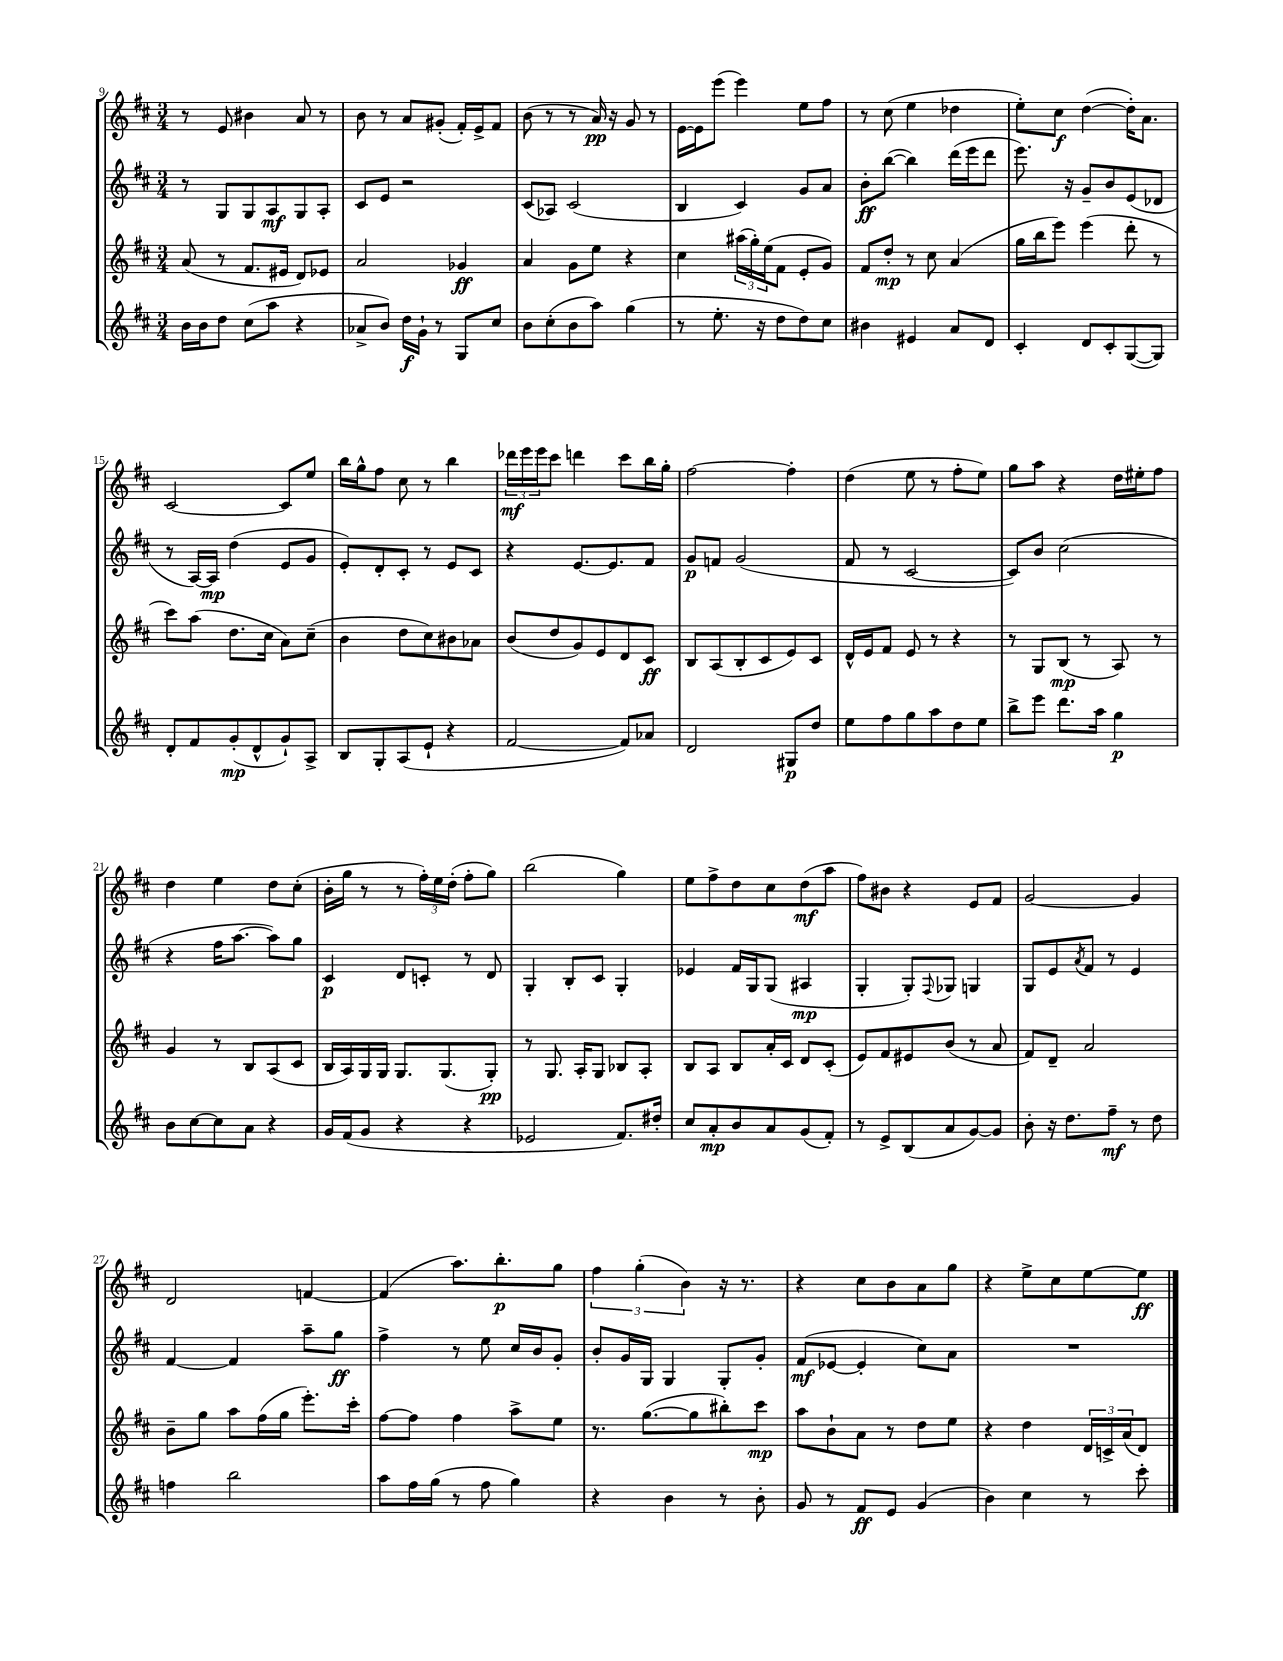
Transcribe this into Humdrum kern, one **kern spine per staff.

**kern	**dynam	**kern	**dynam	**kern	**dynam	**kern	**dynam
*part4	*part4	*part3	*part3	*part2	*part2	*part1	*part1
*staff4	*staff4	*staff3	*staff3	*staff2	*staff2	*staff1	*staff1
*clefG2	*	*clefG2	*	*clefG2	*	*clefG2	*
*k[f#c#]	*	*k[f#c#]	*	*k[f#c#]	*	*k[f#c#]	*
*M3/4	*	*M3/4	*	*M3/4	*	*M3/4	*
=9	=9	=9	=9	=9	=9	=9	=9
16b\LL	.	(8a/	.	8r	.	8r	.
16b\J	.	.	.	.	.	.	.
8dd\J	.	8r	.	8G/L	.	8e/	.
(8cc#\L	.	8.f#/L	.	8G/	.	4b#X\	.
8aa\J	.	.	.	8A/	mf	.	.
.	.	16e#X/Jk	.	.	.	.	.
4r	.	8d/L)	.	8G/	.	8a/	.
.	.	8e-X/J	.	8A'/J	.	8r	.
=10	=10	=10	=10	=10	=10	=10	=10
8a-X^/L	.	2a/	.	8c#/L	.	8b\	.
8b/J)	.	.	.	8e/J	.	8r	.
16dd\LL	f	.	.	2r	.	8a/L	.
16g`\JJ	.	.	.	.	.	.	.
8r	.	.	.	.	.	(8g#X'/J	.
8G/L	.	4g-X/	ff	.	.	16f#'/LL)	.
.	.	.	.	.	.	16e^/J	.
8cc#/J	.	.	.	.	.	8f#/J	.
=11	=11	=11	=11	=11	=11	=11	=11
8b\L	.	4a/	.	(8c#/L	.	(8b\	.
(8cc#'\	.	.	.	8A-X/J)	.	8r	.
8b\	.	8g\L	.	(2c#/	.	8r	.
8aa\J)	.	8ee\J	.	.	.	16a/)	pp
.	.	.	.	.	.	16r	.
(4gg\	.	4r	.	.	.	8g/	.
.	.	.	.	.	.	8r	.
=12	=12	=12	=12	=12	=12	=12	=12
8r	.	4cc#\	.	4B/	.	[16e\LL	.
.	.	.	.	.	.	16e\J]	.
8.ee'\	.	.	.	.	.	(8eee\J	.
.	.	(24aa#X\LL	.	4c#/)	.	4eee\)	.
.	.	24gg'\)	.	.	.	.	.
16r	.	.	.	.	.	.	.
.	.	(24ee\J	.	.	.	.	.
8dd\L	.	8f#\J	.	.	.	.	.
8dd\)	.	8e'/L	.	8g/L	.	8ee\L	.
8cc#\J	.	8g/J)	.	8a/J	.	8ff#\J	.
=13	=13	=13	=13	=13	=13	=13	=13
4b#X\	.	8f#/L	.	8b'\L	ff	8r	.
.	.	8dd'/J	mp	([8bb\J	.	(8cc#\	.
4e#X/	.	8r	.	4bb\])	.	4ee\	.
.	.	8cc#\	.	.	.	.	.
8a/L	.	(4a/	.	(16ddd\LL	.	4dd-X\	.
.	.	.	.	16eee\J	.	.	.
8d/J	.	.	.	8ddd\J	.	.	.
=14	=14	=14	=14	=14	=14	=14	=14
4c#'/	.	16gg\LL	.	8.eee\)	.	8ee'\L)	.
.	.	16bb\J	.	.	.	.	.
.	.	8eee\J)	.	.	.	8cc#\J	f
.	.	.	.	16r	.	.	.
8d/L	.	(4eee\	.	8g~/L	.	([4dd\	.
8c#'/	.	.	.	8b/	.	.	.
([8G/	.	8ddd'\	.	(8e/	.	16dd'\KL])	.
.	.	.	.	.	.	8.a\J	.
8G/J])	.	8r	.	8d-X/J	.	.	.
!!LO:LB:g=z
=15	=15	=15	=15	=15	=15	=15	=15
8d'/L	.	8ccc#\L)	.	8r	.	[2c#/	.
8f#/	.	(8aa\J	.	[16A/LL)	.	.	.
.	.	.	.	16A/JJ]	mp	.	.
(8g'/	mp	8.dd\L	.	(4dd\	.	.	.
8d^^/	.	.	.	.	.	.	.
.	.	16cc#\Jk	.	.	.	.	.
8g`/)	.	8a\L)	.	8e/L	.	8c#/L]	.
8A^/J	.	(8cc#~\J	.	8g/J	.	8ee/J	.
=16	=16	=16	=16	=16	=16	=16	=16
8B/L	.	4b\	.	8e'/L)	.	16bb\LL	.
.	.	.	.	.	.	16gg^^\J	.
8G'/	.	.	.	8d'/	.	8ff#\J	.
(8A/	.	8dd\L	.	8c#'/J	.	8cc#\	.
8e`/J	.	8cc#\)	.	8r	.	8r	.
4r	.	8b#X\	.	8e/L	.	4bb\	.
.	.	8a-X\J	.	8c#/J	.	.	.
=17	=17	=17	=17	=17	=17	=17	=17
[2f#/	.	(8b/L	.	4r	.	24ddd-X\LL	mf
.	.	.	.	.	.	24eee\	.
.	.	.	.	.	.	24eee\J	.
.	.	8dd/	.	.	.	8ccc#\J	.
.	.	8g/)	.	[8.e/L	.	4dddn\	.
.	.	8e/	.	.	.	.	.
.	.	.	.	8.e/]	.	.	.
8f#/L])	.	8d/	.	.	.	8ccc#\L	.
8a-X/J	.	8c#/J	ff	8f#/J	.	16bb\L	.
.	.	.	.	.	.	16gg'\JJ	.
=18	=18	=18	=18	=18	=18	=18	=18
2d/	.	8B/L	.	8g/L	p	[2ff#\	.
.	.	(8A/	.	8fn/J	.	.	.
.	.	8B'/	.	(2g/	.	.	.
.	.	8c#/	.	.	.	.	.
8G#X/L	p	8e/)	.	.	.	4ff#'\]	.
8dd/J	.	8c#/J	.	.	.	.	.
=19	=19	=19	=19	=19	=19	=19	=19
8ee\L	.	16d^^/LL	.	8f#/	.	(4dd\	.
.	.	16e/J	.	.	.	.	.
8ff#\	.	8f#/J	.	8r	.	.	.
8gg\	.	8e/	.	[2c#/	.	8ee\	.
8aa\	.	8r	.	.	.	8r	.
8dd\	.	4r	.	.	.	8ff#'\L	.
8ee\J	.	.	.	.	.	8ee\J)	.
=20	=20	=20	=20	=20	=20	=20	=20
8bb^\L	.	8r	.	8c#/L])	.	8gg\L	.
8eee\J	.	8G/L	.	8b/J	.	8aa\J	.
8.ddd\L	.	(8B/J	mp	(2cc#\	.	4r	.
.	.	8r	.	.	.	.	.
16aa\Jk	.	.	.	.	.	.	.
4gg\	p	8A/)	.	.	.	16dd\LL	.
.	.	.	.	.	.	16ee#X'\J	.
.	.	8r	.	.	.	8ff#\J	.
!!LO:LB:g=z
=21	=21	=21	=21	=21	=21	=21	=21
8b\L	.	4g/	.	4r	.	4dd\	.
[8cc#\	.	.	.	.	.	.	.
8cc#\]	.	8r	.	16ff#\KL	.	4ee\	.
.	.	.	.	[8.aa\J	.	.	.
8a\J	.	8B/L	.	.	.	.	.
4r	.	(8A/	.	8aa\L])	.	8dd\L	.
.	.	8c#/J	.	8gg\J	.	(8cc#'\J	.
=22	=22	=22	=22	=22	=22	=22	=22
16g/LL	.	16B/LL	.	4c#/	p	16b'\LL	.
(16f#/J	.	16A/)	.	.	.	16gg\JJ	.
8g/J	.	16G/	.	.	.	8r	.
.	.	16G/JJ	.	.	.	.	.
4r	.	8.G/L	.	8d/L	.	8r	.
.	.	.	.	8cn'/J	.	24ff#'\LL)	.
.	.	.	.	.	.	24ee\	.
.	.	(8.G/	.	.	.	.	.
.	.	.	.	.	.	(24dd'\JJ	.
4r	.	.	.	8r	.	8ff#'\L	.
.	.	8G'/J)	pp	8d/	.	8gg\J)	.
=23	=23	=23	=23	=23	=23	=23	=23
2e-X/	.	8r	.	4G'/	.	(2bb\	.
.	.	8.G/	.	.	.	.	.
.	.	.	.	8B'/L	.	.	.
.	.	16A'/KL	.	.	.	.	.
.	.	8G/J	.	8c#/J	.	.	.
8.f#/L)	.	8B-X/L	.	4G'/	.	4gg\)	.
.	.	8A'/J	.	.	.	.	.
16dd#X'/Jk	.	.	.	.	.	.	.
=24	=24	=24	=24	=24	=24	=24	=24
8cc#/L	.	8B/L	.	4e-X/	.	8ee\L	.
8a'/	mp	8A/J	.	.	.	8ff#^\	.
8b/	.	8B/L	.	16f#/LL	.	8dd\	.
.	.	.	.	16G/J	.	.	.
8a/	.	16a'/L	.	(8G/J	.	8cc#\	.
.	.	16c#/JJ	.	.	.	.	.
(8g/	.	8d/L	.	4A#X/	mp	(8dd\	mf
8f#'/J)	.	(8c#'/J	.	.	.	8aa\J	.
=25	=25	=25	=25	=25	=25	=25	=25
8r	.	8e/L)	.	4G'/	.	8ff#\L)	.
8e^/L	.	8f#/	.	.	.	8b#X\J	.
(8B/	.	8e#X/	.	8G'/L)	.	4r	.
.	.	.	.	8qqF#/	.	.	.
8a/	.	(8b/J	.	8G-X/J	.	.	.
[8g/)	.	8r	.	4Gn/	.	8e/L	.
8g/J]	.	8a/	.	.	.	8f#/J	.
=26	=26	=26	=26	=26	=26	=26	=26
8b'\	.	8f#/L)	.	8G/L	.	[2g/	.
16r	.	8d~/J	.	8e/	.	.	.
8.dd\L	.	.	.	.	.	.	.
.	.	.	.	8qa/	.	.	.
.	.	2a/	.	8f#/J	.	.	.
8ff#~\J	mf	.	.	8r	.	.	.
8r	.	.	.	4e/	.	4g/]	.
8dd\	.	.	.	.	.	.	.
!!LO:LB:g=z
=27	=27	=27	=27	=27	=27	=27	=27
4ffn\	.	8b~\L	.	[4f#/	.	2d/	.
.	.	8gg\J	.	.	.	.	.
2bb\	.	8aa\L	.	4f#/]	.	.	.
.	.	(16ff#\L	.	.	.	.	.
.	.	16gg\JJ	.	.	.	.	.
.	.	8.eee'\L)	.	8aa~\L	.	[4fn/	.
.	.	.	.	8gg\J	ff	.	.
.	.	16ccc#'\Jk	.	.	.	.	.
=28	=28	=28	=28	=28	=28	=28	=28
8aa\L	.	[8ff#\L	.	4ff#^\	.	(4f/]	.
16ff#\L	.	8ff#\J]	.	.	.	.	.
(16gg\JJ	.	.	.	.	.	.	.
8r	.	4ff#\	.	8r	.	8.aa\L)	.
8ff#\	.	.	.	8ee\	.	.	.
.	.	.	.	.	.	8.bb'\	p
4gg\)	.	8aa^\L	.	16cc#/LL	.	.	.
.	.	.	.	16b/J	.	.	.
.	.	8ee\J	.	8g'/J	.	8gg\J	.
=29	=29	=29	=29	=29	=29	=29	=29
4r	.	8.r	.	8b'/L	.	6ff#\	.
.	.	.	.	16g/L	.	.	.
.	.	.	.	.	.	(6gg'\	.
.	.	([8.gg\L	.	16G/JJ	.	.	.
4b\	.	.	.	4G/	.	.	.
.	.	.	.	.	.	6b\)	.
.	.	8gg\]	.	.	.	.	.
8r	.	8bb#X'\)	.	8G'/L	.	16r	.
.	.	.	.	.	.	8.r	.
8b'\	.	8ccc#\J	mp	8g'/J	.	.	.
=30	=30	=30	=30	=30	=30	=30	=30
8g/	.	8aa\L	.	(8f#/L	mf	4r	.
8r	.	8b`\	.	[8e-X/J	.	.	.
8f#/L	ff	8a\J	.	4e-'/]	.	8cc#\L	.
8e/J	.	8r	.	.	.	8b\	.
(4g/	.	8dd\L	.	8cc#\L)	.	8a\	.
.	.	8ee\J	.	8a\J	.	8gg\J	.
=31	=31	=31	=31	=31	=31	=31	=31
4b\)	.	4r	.	2.r	.	4r	.
4cc#\	.	4dd\	.	.	.	8ee^\L	.
.	.	.	.	.	.	8cc#\	.
8r	.	24d/LL	.	.	.	[8ee\	.
.	.	24cn^/	.	.	.	.	.
.	.	(24a/J	.	.	.	.	.
8ccc#'\	.	8d/J)	.	.	.	8ee\J]	ff
==	==	==	==	==	==	==	==
*-	*-	*-	*-	*-	*-	*-	*-
